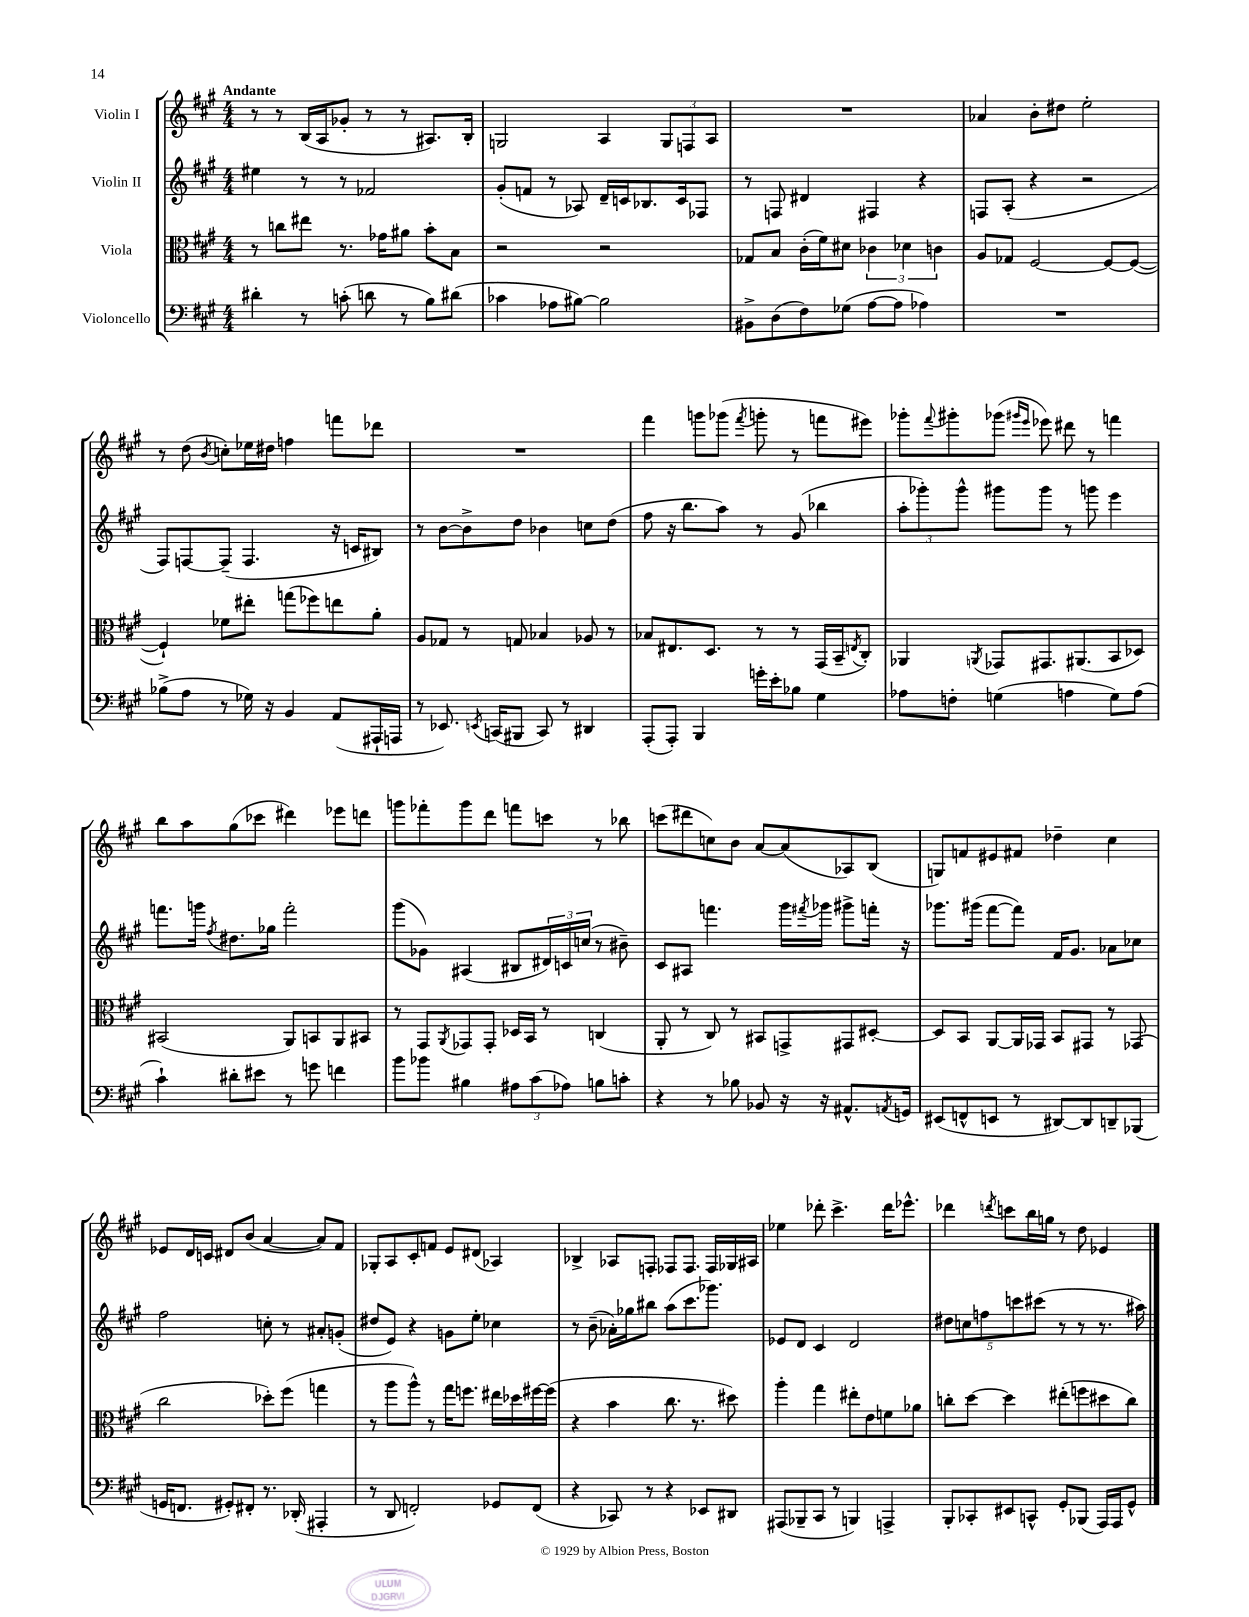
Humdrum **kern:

**kern	**kern	**kern	**kern
*staff4	*staff3	*staff2	*staff1
*clefF4	*clefC3	*clefG2	*clefG2
*k[f#c#g#]	*k[f#c#g#]	*k[f#c#g#]	*k[f#c#g#]
*M4/4	*M4/4	*M4/4	*M4/4
4d#'\	8r	4ee#\	8r
.	8cc\L	.	8r
8r	8ee#\J	8r	(16B/LL
.	.	.	16A/J
(8c'\	8.r	8r	8g-'/J
8d\	.	2f-/	8r
.	16g-\LK	.	.
8r	8a#\J	.	8r
8B\L)	8b'\L	.	8.A#/L)
(8d#\J	8B\J	.	.
.	.	.	16B'/Jk
=	=	=	=
4c-\	2r	(8g#'/L	2G/
.	.	8f/J	.
8A-\L	.	8r	.
[8B#\J)	.	8A-/)	.
2B#\]	2r	16d~/LL	4A/
.	.	16c/J	.
.	.	8.B-/	.
.	.	.	12G/L
.	.	16c/k	.
.	.	.	12F/
.	.	8F-/J	.
.	.	.	12A/J
=	=	=	=
8BB#^\L	8G-/L	8r	1r
(8D\	8B/J	8F/	.
8F#\)	(16c#'\LL	4d#/	.
.	16f#\J)	.	.
(8G-\J	8d#\J	.	.
[8A\L	6c-\	4F#/	.
8A\]J	.	.	.
.	6d-\	.	.
4A-\)	.	4r	.
.	6c\	.	.
=	=	=	=
1r	8A/L	8F/L	4a-/
.	8G-/J	(8A'/J	.
.	[2F#/	4r	8b'\L
.	.	.	8dd#\J
.	.	2r	2ee'\
.	8F#/_L	.	.
.	(8F#/_J	.	.
=	=	=	=
(8B-^\L	4F#`/])	8F#/L)	8r
8A\J	.	[8F/	(8dd\
.	.	.	8qb/
8r	8f-\L	(8F~/]J	8cc'\L)
16G-\)	8ee#'\J	4.F/	16ee-\L
16r	.	.	16dd#\JJ
4BB/	(8gg\L	.	4ff\
.	8ff-\)	.	.
(8AA/L	8ee\	16r	8fff\L
.	.	16c/LK	.
16AAA#`/L	8a'\J	8B#/J)	8ddd-\J
16AAA/JJ	.	.	.
=	=	=	=
8r	8A/L	8r	1r
8.EE-/)	8G-/J	[8b\L	.
.	8r	8b^\]	.
8qEE/	.	.	.
(16CC/LK	.	.	.
8BBB#/J	8G/	8dd\J	.
8CC/)	4B-/	4b-\	.
8r	.	.	.
4DD#/	8A-/	8cc\L	.
.	8r	(8dd\J	.
=	=	=	=
(8AAA'/L	8B-/L	8ff#\	4fff#\
8AAA'/J)	8.E#/	16r	.
.	.	8.bb\L	.
4BBB/	.	.	8ggg\L
.	8.D/J	.	.
.	.	8aa\J)	(8ggg-\J
.	.	.	8qfff#/
16g'\LL	8r	8r	8ggg'\
16e'\J	.	.	.
8B-\J	8r	(8g#/	8r
4G#\	(16GG#/LL	4bb-\	8fff\L
.	16BB~/J	.	.
.	8qE/	.	.
.	8C#'/J)	.	8eee#\J)
=	=	=	=
8A-\L	4AA-/	12aa'\L	8ggg-'\L
.	.	12ggg-'\)	.
.	.	.	8qqfff#/
8F'\J	.	.	8ggg#'\
.	.	12ggg-^^\J	.
.	8qAA/	.	.
(4G\	8GG-/L	8ggg#\L	(8ggg-\J
.	.	.	16qqggg#/LL
.	.	.	16qqeee/JJ
.	8.GG#/	8ggg#\J	8eee-\)
4A\	.	8r	8ddd#\
.	(8.AA#/	.	.
.	.	8ggg\	8r
8G\L)	8BB/	4eee\	4fff\
(8A\J	8D-/J)	.	.
=	=	=	=
4c#`\)	(2BB#/	8.fff\L	8bb\L
.	.	.	8aa\
.	.	16ggg\Jk	.
.	.	8qff#/	.
8d#'\L	.	8.dd#\L	(8gg#\
8e#\J	.	.	8ccc-\J
.	.	16gg-\Jk	.
8r	8AA/L)	2fff'\	4ddd#\)
8g\	8BB/	.	.
4f\	8AA/	.	8eee-\L
.	8BB#/J	.	8ddd\J
=	=	=	=
8b\L	8r	(8ggg#\L	8ggg\L
8b-\J	8GG#/L	8g-\J)	8fff-'\
.	8qAA/	.	.
4B#\	8GG-/	(4A#/	8ggg\
.	8GG-'/J	.	8ddd\J
12A#\L	16D-/LL	8B#/L	8fff\L
.	16BB/JJ	.	.
(12c#\	.	.	.
.	8r	24d#/L)	8ccc\J
12A-\J)	.	24c/	.
.	.	(24cc/JJ	.
8B\L	(4C/	8r	8r
8c'\J	.	8b#~\)	8bb-\
=	=	=	=
4r	8AA'/	8c#/L	(8ccc\L
.	8r	8A#/J	8ddd#\
8r	8C#/)	4.fff\	8cc\)
8B-\	8r	.	8b\J
8BB-/	8BB#/L	.	[8a/L
16r	8GG^/	16ggg#\LL	(8a/]
.	.	8qfff#/	.
16r	.	16ggg-\JJ	.
8.AA#^^/L	8GG#/	8ggg#^\L	8A-/)
.	[8D#'/J	16fff'\Jk	(8B/J
8qAA/	.	.	.
16GG/Jk	.	16r	.
=	=	=	=
(8EE#/L	8D#/]L	8.ggg-\L	8G/L)
8FF^^/	8BB/J	.	8f/
.	.	(16ggg#\Jk	.
8EE/J	[8AA/L	[8fff#\L	8e#/
8r	16AA/]L	8fff#\]J)	8f#/J
.	16GG-/JJ	.	.
[8DD#/L)	8BB/L	16f#/LK	4dd-~\
.	.	8.g#/J	.
8DD#/]	8GG#/J	.	.
8DD~/	8r	8a-\L	4cc#\
(8BBB-/J	(8GG-/	8cc-\J	.
=	=	=	=
16GG/LK	2cc#\	2ff#\	8e-/L
8.FF/J	.	.	.
.	.	.	16d/L
.	.	.	16c/JJ
8GG#'/L)	.	.	8d#/L
8FF#'/J	.	.	(8b/J
8.r	8dd-'\L)	8cc'\	[4a/
.	(8ff#\J	8r	.
(16DD-'/	.	.	.
4AAA#'/	4gg\	8a#'/L	8a/]L)
.	.	(8g'/J	8f#/J
=	=	=	=
8r	8r	8dd#/L	8G-'/L
8DD/	8aa\L	8e/J)	8A/
2FF'/)	8aa^^\J)	4r	8c#'/
.	8r	.	8f/J
.	16gg#\LK	8g\L	8e/L
.	8.ff\J	.	.
.	.	8ee'\J	(8d#/J
8GG-/L	16ee#\LL	4cc-\	4A-/)
.	16dd-\	.	.
(8FF/J	[16ff#\	.	.
.	(16ff#\]JJ	.	.
=	=	=	=
4r	4r	8r	4B-^/
.	.	(8b~\	.
8CC-/)	4b\	16a-'\LL)	8A-/L
.	.	16gg-\J	.
8r	.	8bb#\J	8F'/J
4r	8.cc#\	(8aa\L	8F-/L
.	.	8.ccc#\	8.F-/J
.	8.r	.	.
8EE-/L	.	.	.
.	.	8.ggg-\J)	16F-/LL
8DD#/J	8dd#\)	.	16G-/
.	.	.	16A#/JJ
=	=	=	=
(8AAA#/L	4aa'\	8e-/L	4ee-\
8BBB-~/	.	8d/J	.
8CC#/J	4gg#\	4c#/	8ddd-'\
8r	.	.	4.ccc#^\
4BBB/)	8ee#'\L	2d/	.
.	8e\	.	.
4AAA^/	8f\	.	16ddd-\LK
.	.	.	8.eee-^^\J
.	8a-\J	.	.
=	=	=	=
8BBB'/L	8cc'\L	10dd#\L	4ddd-\
.	.	10cc\	.
8CC-'/	[8dd\J	.	.
.	.	10ff\	.
.	.	.	8qddd/
8EE#/	4dd\]	.	8ccc\L
.	.	10ccc\	.
8CC^^/J	.	.	16bb\L
.	.	(10ccc#\J	.
.	.	.	16gg\JJ
8GG#'/L	(8ee#'\L	8r	8r
(8BBB-/J	8ff\	8r	8dd\
16AAA/LL)	8dd#\	8.r	4e-/
16AAA/J	.	.	.
8GG#^^/J	8cc\J)	.	.
.	.	16aa#\)	.
==	==	==	==
*-	*-	*-	*-
